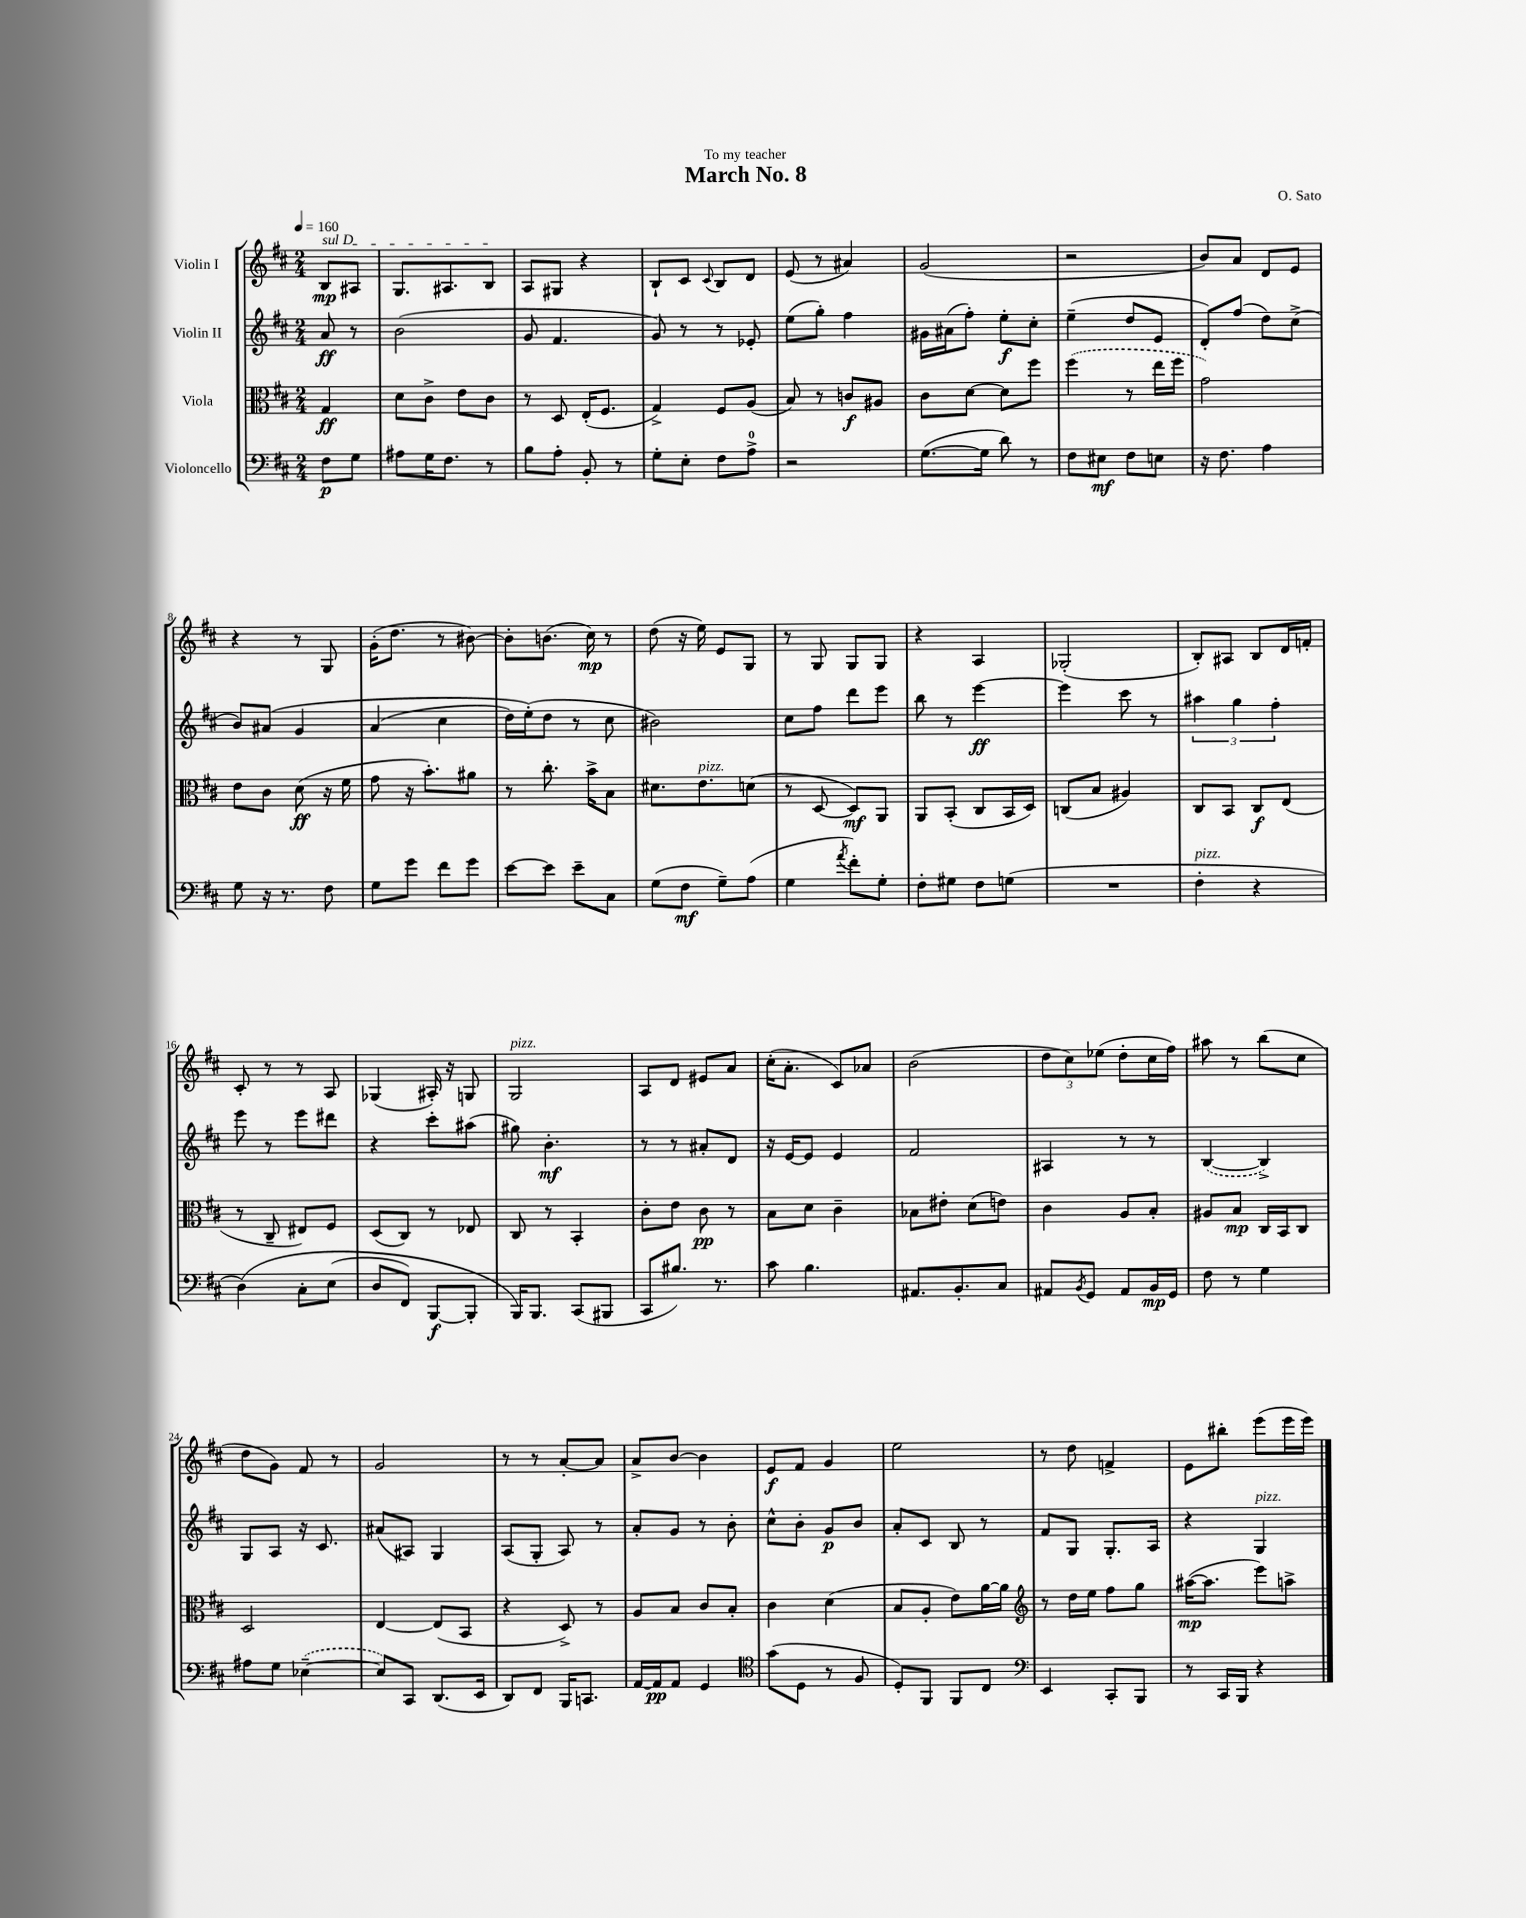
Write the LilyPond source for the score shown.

\header { title = "March No. 8" composer = "O. Sato" dedication = "To my teacher" }
<<
\new StaffGroup <<
\new Staff = "s0" \with { instrumentName = "Violin I" } {
    \clef treble \key d \major \numericTimeSignature \time 2/4 \partial 4 \tempo 4 = 160
    \once \override TextSpanner.bound-details.left.text = \markup { \italic "sul D" } b8\mp\startTextSpan ais8 |
    g8. ais8. b8\stopTextSpan |
    a8 gis8 r4 |
    b8-! cis'8 \appoggiatura { cis'8 } b8 d'8 |
    e'8( r8 ais'4) |
    g'2( |
    r2 |
    b'8) a'8 d'8 e'8 |
    r4 r8 g8 |
    g'16-.( d''8. r8 bis'8~) |
    bis'8-. b'8.( cis''16\mp) r8 |
    d''8( r16 e''16) e'8 g8 |
    r8 g8 g8 g8 |
    r4 a4 |
    ges2-.( |
    b8-.) ais8 b8 d'16 f'16-. |
    cis'8-. r8 r8 a8 |
    ges4( ais16-.) r16 g8 |
    g2^\markup { \italic "pizz." } |
    a8 d'8 eis'8 a'8 |
    cis''16-.( a'8.-. cis'8) aes'8 |
    b'2( |
    \tuplet 3/2 { d''8 cis''8) ees''8( } d''8-. cis''16 fis''16) |
    ais''8 r8 b''8( cis''8 |
    d''8 g'8) fis'8 r8 |
    g'2 |
    r8 r8 a'8~-. a'8 |
    a'8-> b'8~ b'4 |
    e'8\f fis'8 g'4 |
    e''2 |
    r8 d''8 f'4-> |
    e'8 bis''8-. e'''8( e'''16 e'''16) \bar "|." |
}
\new Staff = "s1" \with { instrumentName = "Violin II" } {
    \clef treble \key d \major \numericTimeSignature \time 2/4 \partial 4
    a'8\ff r8 |
    b'2( |
    g'8 fis'4. |
    g'8) r8 r8 ees'8-. |
    e''8( g''8-.) fis''4 |
    gis'16 ais'16( fis''8-.) e''8-.\f cis''8-. |
    e''4--( d''8 e'8 |
    d'8-.) fis''8( d''8) cis''8->( |
    b'8) ais'8\( g'4 |
    a'4( cis''4 |
    d''16) e''16-.(\) d''8 r8 cis''8 |
    bis'2) |
    cis''8 fis''8 d'''8 e'''8 |
    b''8 r8 e'''4~\ff |
    e'''4 cis'''8 r8 |
    \tuplet 3/2 { ais''4 g''4 fis''4-. } |
    e'''8 r8 e'''8 dis'''8 |
    r4 cis'''8-. ais''8( |
    gis''8) b'4.-.\mf |
    r8 r8 ais'8-. d'8 |
    r16 e'16~ e'8 e'4 |
    fis'2 |
    ais4 r8 r8 |
    \once \slurDashed b4~( b4->) |
    g8 a8 r16 cis'8. |
    ais'8( ais8) g4 |
    a8( g8-. a8) r8 |
    a'8-. g'8 r8 b'8-. |
    cis''8-^ b'8-. g'8\p b'8 |
    a'8-. cis'8 b8 r8 |
    fis'8 g8 g8.-. a16 |
    r4 g4^\markup { \italic "pizz." } \bar "|." |
}
\new Staff = "s2" \with { instrumentName = "Viola" } {
    \clef alto \key d \major \numericTimeSignature \time 2/4 \partial 4
    g4\ff |
    d'8 cis'8-> e'8 cis'8 |
    r8 d8 e16-.( fis8. |
    g4->) fis8 a8( |
    b8) r8 c'8\f ais8 |
    cis'8 d'8~ d'8 fis''8 |
    \once \slurDashed fis''4( r8 e''16 fis''16 |
    g'2) |
    e'8 cis'8 d'8\ff( r16 fis'16 |
    g'8 r16 b'8.-.) ais'8 |
    r8 cis''8.-. b'16-> b8 |
    dis'8. e'8.^\markup { \italic "pizz." } d'8( |
    r8 d8~ d8\mf) a,8 |
    a,8 b,8-.( cis8 b,16 d16) |
    c8( b8 ais4) |
    cis8 b,8 cis8\f e8( |
    r8 cis8-- eis8) fis8 |
    d8( cis8) r8 ees8 |
    cis8 r8 b,4-. |
    cis'8-. e'8 cis'8\pp r8 |
    b8 d'8 cis'4-- |
    bes8 eis'8-. d'8( e'8) |
    cis'4 a8 b8-. |
    ais8 b8\mp cis16 b,16 cis8 |
    d2 |
    e4~ e8( b,8 |
    r4 d8->) r8 |
    a8 b8 cis'8 b8-. |
    cis'4 d'4( |
    b8 a8-. e'8) a'16~ a'16 |
    \clef treble r8 d''16 e''16 fis''8 g''8 |
    ais''16~\mp( ais''8. e'''8) a''8-> \bar "|." |
}
\new Staff = "s3" \with { instrumentName = "Violoncello" } {
    \clef bass \key d \major \numericTimeSignature \time 2/4 \partial 4
    fis8\p g8 |
    ais8 g16 fis8. r8 |
    b8 a8-. b,8-. r8 |
    g8-. e8-. fis8 a8-0-> |
    r2 |
    g8.~( g16 d'8) r8 |
    fis8 eis8\mf fis8 e8 |
    r16 fis8. a4 |
    g8 r16 r8. fis8 |
    g8 g'8 fis'8 g'8 |
    e'8~ e'8 e'8-- cis8 |
    g8( fis8\mf g8--) a8( |
    g4 \acciaccatura { a'8 } fis'8-.) g8-. |
    fis8-. gis8 fis8 g8( |
    R2 |
    fis4-.^\markup { \italic "pizz." } r4 |
    d4)\( cis8-. e8( |
    d8 fis,8) b,,8~\f b,,8-. |
    b,,16\) b,,8. cis,8( bis,,8 |
    cis,8 bis8.) r8. |
    cis'8 b4. |
    ais,8. b,8.-. cis8 |
    ais,8 \acciaccatura { b,8 } g,8 ais,8 b,16\mp g,16 |
    fis8 r8 g4 |
    ais8 g8 \once \slurDashed ees4~--( |
    ees8) cis,8 d,8.( e,16 |
    d,8) fis,8 b,,16 c,8. |
    a,16~ a,16\pp a,8 g,4 |
    \clef tenor g'8( d8 r8 fis8 |
    d8-.) fis,8 fis,8 cis8 |
    \clef bass e,4 cis,8-. b,,8 |
    r8 cis,16 b,,16 r4 \bar "|." |
}
>>
>>
